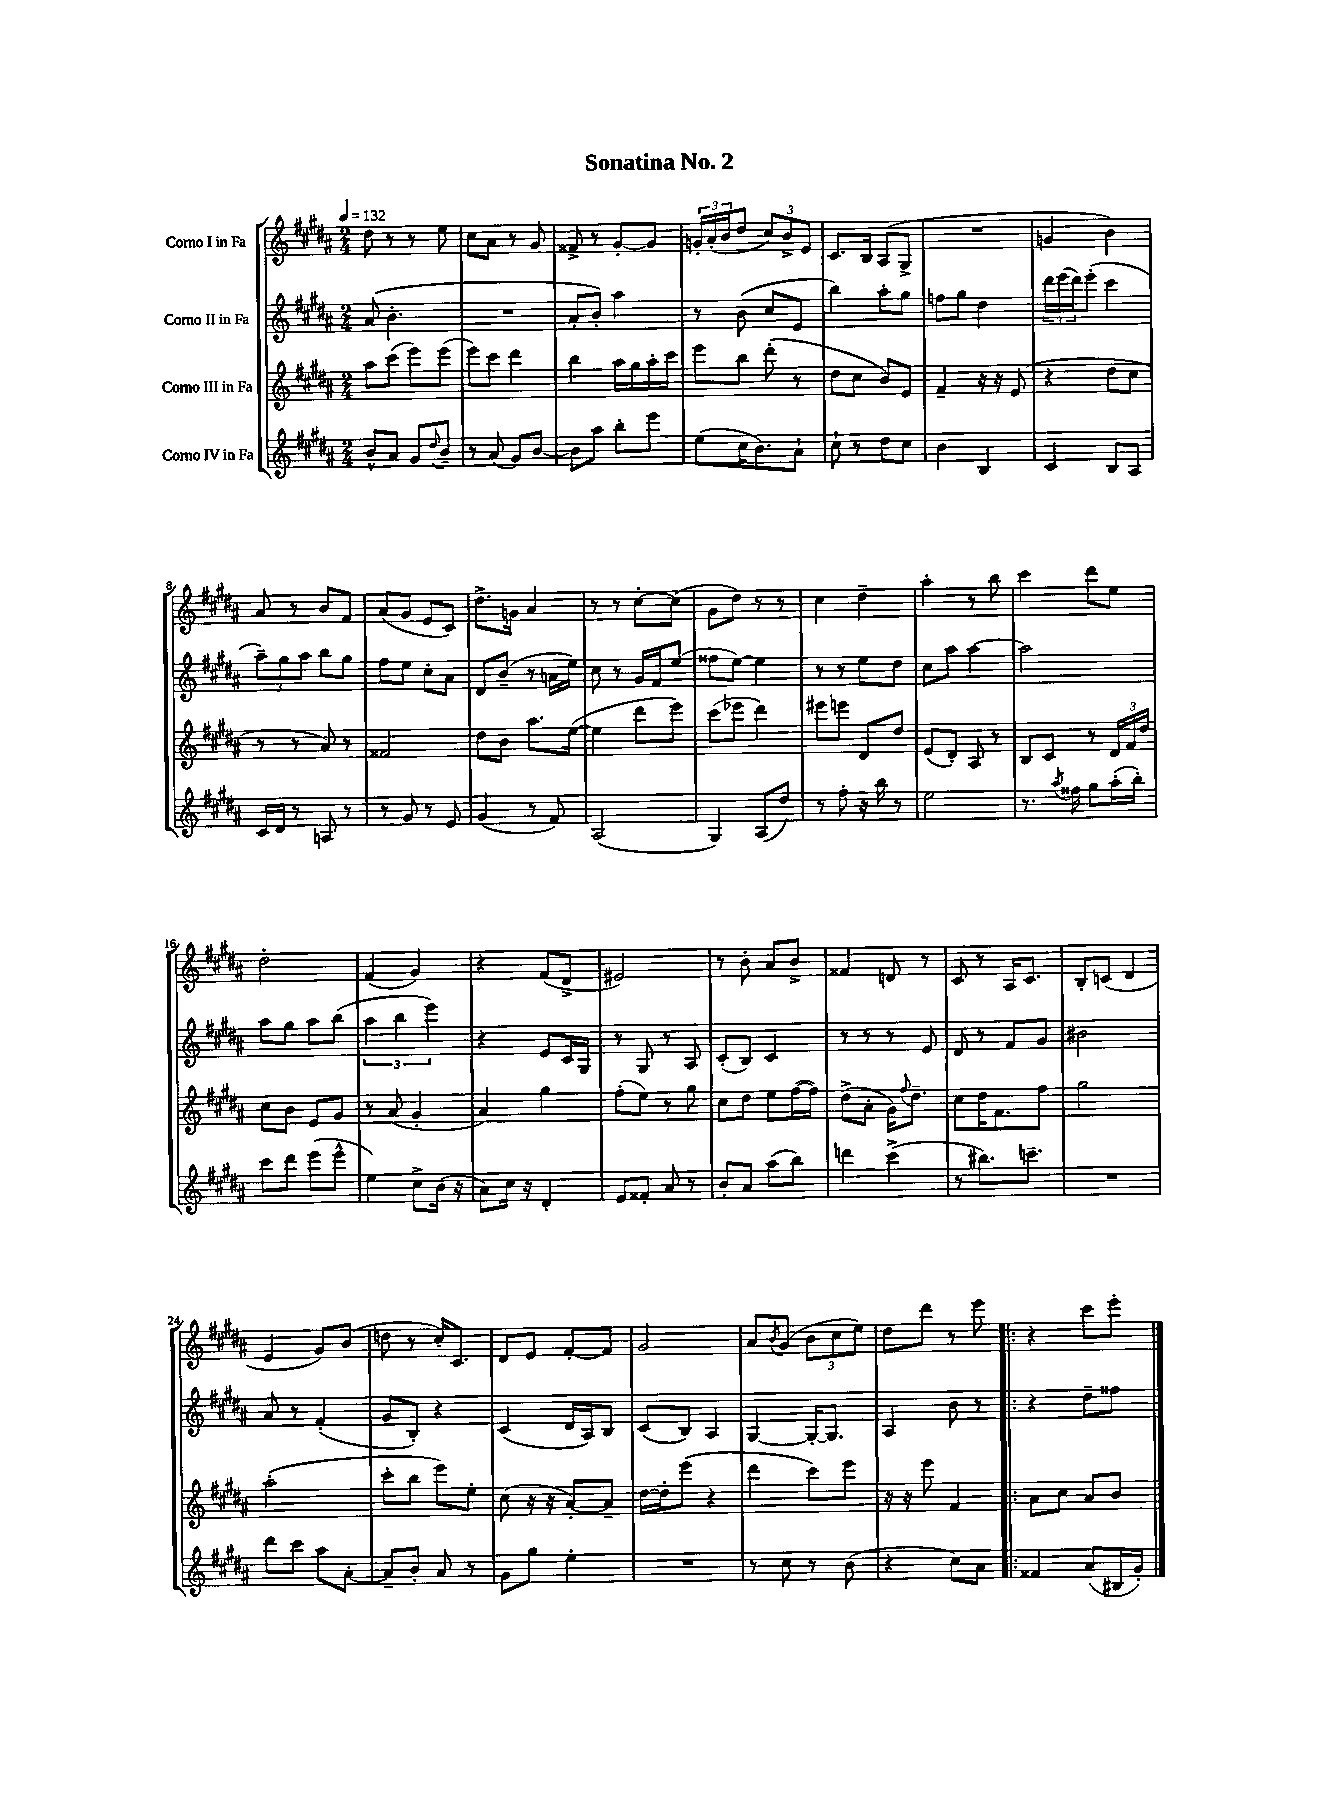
\header { title = "Sonatina No. 2" }
<<
\new StaffGroup <<
\new Staff = "s0" \with { instrumentName = "Corno I in Fa" } {
    \clef treble \key b \major \numericTimeSignature \time 2/4 \tempo 4 = 132
    dis''8 r8 r8 e''8 |
    cis''8 ais'8 r8 gis'8 |
    fisis'8-> r8 gis'8~-. gis'8 |
    \tuplet 3/2 { g'16-. ais'16-.( b'16 } dis''8 \tuplet 3/2 { cis''8) b'8-> e'8 } |
    cis'8. b16 ais8( gis8-> |
    R2 |
    g'4 b'4) |
    ais'8 r8 b'8 fis'8 |
    ais'8( gis'8 e'8 cis'8) |
    dis''8.-> g'16 ais'4 |
    r8 r8 cis''8~-. cis''8( |
    gis'8 dis''8) r8 r8 |
    cis''4 dis''4-- |
    ais''4-. r8 b''8 |
    cis'''4 dis'''8 e''8 |
    dis''2-. |
    fis'4( gis'4) |
    r4 fis'8( dis'8-> |
    eis'2) |
    r8 b'8-. ais'8 b'8-> |
    fisis'4 d'8 r8 |
    cis'8 r8 ais16 cis'8. |
    b8-. c'8( dis'4 |
    e'4 gis'8) b'8( |
    d''8 r8 cis''16-.) cis'8. |
    dis'8 e'8 fis'8~-. fis'8 |
    gis'2 |
    ais'8 \acciaccatura { b'8 } gis'8( \tuplet 3/2 { b'8 cis''8 e''8) } |
    dis''8 dis'''8 r8 e'''8 |
    \bar ".|:" r4 cis'''8 e'''8-. \bar "|." |
}
\new Staff = "s1" \with { instrumentName = "Corno II in Fa" } {
    \clef treble \key b \major \numericTimeSignature \time 2/4
    ais'8( b'4.-. |
    R2 |
    ais'8-. b'8-.) ais''4 |
    r8 b'8( cis''8 e'8 |
    b''4) ais''8-. gis''8 |
    f''8 gis''8 dis''4 |
    \tuplet 3/2 { dis'''16 e'''16( dis'''16) } e'''8-.( cis'''4 |
    \tuplet 3/2 { ais''8--) gis''8 ais''8 } b''8 gis''8 |
    fis''8 e''8 cis''8-. ais'8 |
    dis'8 b'8--( r8 a'16 e''16) |
    cis''8 r8 gis'16 fis'16 e''8( |
    fisis''8 e''8~) e''4 |
    r8 r8 e''8 dis''8 |
    cis''8 ais''8 ais''4~ |
    ais''2 |
    ais''8 gis''8 ais''8 b''8( |
    \tuplet 3/2 { ais''4 b''4 e'''4) } |
    r4 e'8 cis'16 gis16 |
    r8 gis8 r8 ais8 |
    cis'8-.( b8) cis'4 |
    r8 r8 r8 e'8 |
    dis'8 r8 fis'8 gis'8 |
    bis'2 |
    ais'8 r8 fis'4-.( |
    gis'8 b8-.) r4 |
    cis'4( dis'16 ais16) b8 |
    cis'8( b8) ais4 |
    gis4~ gis16~-. gis8. |
    ais4 b'8 r8 |
    \bar ".|:" r4 dis''8-- fisis''8 \bar "|." |
}
\new Staff = "s2" \with { instrumentName = "Corno III in Fa" } {
    \clef treble \key b \major \numericTimeSignature \time 2/4
    ais''8 cis'''8( e'''8) e'''8( |
    e'''8) cis'''8 dis'''4 |
    b''4 ais''16 gis''16 ais''16-. cis'''16 |
    e'''8 b''8 dis'''8-.( r8 |
    dis''8 cis''8 b'8) e'8 |
    fis'4-- r16 r16 e'8( |
    r4 dis''8 cis''8 |
    r8 r8 ais'8) r8 |
    fisis'2 |
    dis''8 b'8 ais''8. e''16~( |
    e''4 dis'''8 e'''8) |
    cis'''8( ees'''8 dis'''4) |
    eis'''8 e'''8 dis'8 dis''8 |
    e'8( dis'8-.) ais8 r8 |
    b8 cis'8 r8 \tuplet 3/2 { dis'16 fis'16 dis''16 } |
    cis''8 b'8 e'8 gis'8 |
    r8 ais'8( gis'4-. |
    ais'4) gis''4 |
    fis''8-.( e''8) r8 gis''8 |
    cis''8 dis''8 e''8 fis''16~( fis''16) |
    dis''8->( ais'8-. gis'16) \appoggiatura { fis''8 } dis''8.-- |
    cis''8 dis''16 fis'8. fis''8 |
    gis''2 |
    ais''2-.( |
    cis'''8-. b''8 e'''8) e''8-. |
    cis''8( r16 r16 ais'8~-.) ais'8-- |
    dis''16~ dis''16-. e'''8( r4 |
    dis'''4 cis'''8) e'''8 |
    r16 r16 e'''8 fis'4 |
    \bar ".|:" ais'8 cis''8 ais'8 b'8 \bar "|." |
}
\new Staff = "s3" \with { instrumentName = "Corno IV in Fa" } {
    \clef treble \key b \major \numericTimeSignature \time 2/4
    b'8-^ ais'8 gis'8 \appoggiatura { dis''8 } b'8-- |
    r8 ais'8( gis'8) b'8~ |
    b'8 ais''8 b''8-. e'''8 |
    e''8( cis''16 b'8.) ais'8-! |
    cis''8-! r8 dis''8 cis''8 |
    b'4 b4 |
    cis'4 b8 ais8 |
    cis'16 dis'16 r8 a8 r8 |
    r8 gis'8 r8 e'8 |
    gis'4( r8 fis'8) |
    ais2( |
    gis4) ais8( dis''8) |
    r8 fis''8-. r16 b''16 r8 |
    e''2 |
    r8. \acciaccatura { ais''8 } fisis''16 gis''8 ais''16-.( b''16-.) |
    cis'''8 dis'''8 e'''8( e'''8-^ |
    e''4) cis''8-> b'16( r16 |
    ais'8) cis''16 r16 dis'4-. |
    e'8 fisis'8-. ais'8 r8 |
    b'8-. ais'8 ais''8( b''8) |
    d'''4 cis'''4->( |
    r8 bis''8.) c'''8.-- |
    R2 |
    dis'''8 cis'''8 ais''8 ais'8~-. |
    ais'8-- b'8-. ais'8 r8 |
    gis'8 gis''8 e''4-. |
    R2 |
    r8 cis''8 r8 b'8( |
    r4 cis''8) ais'8 |
    \bar ".|:" fisis'4 ais'8( bis16 gis'16-.) \bar "|." |
}
>>
>>
